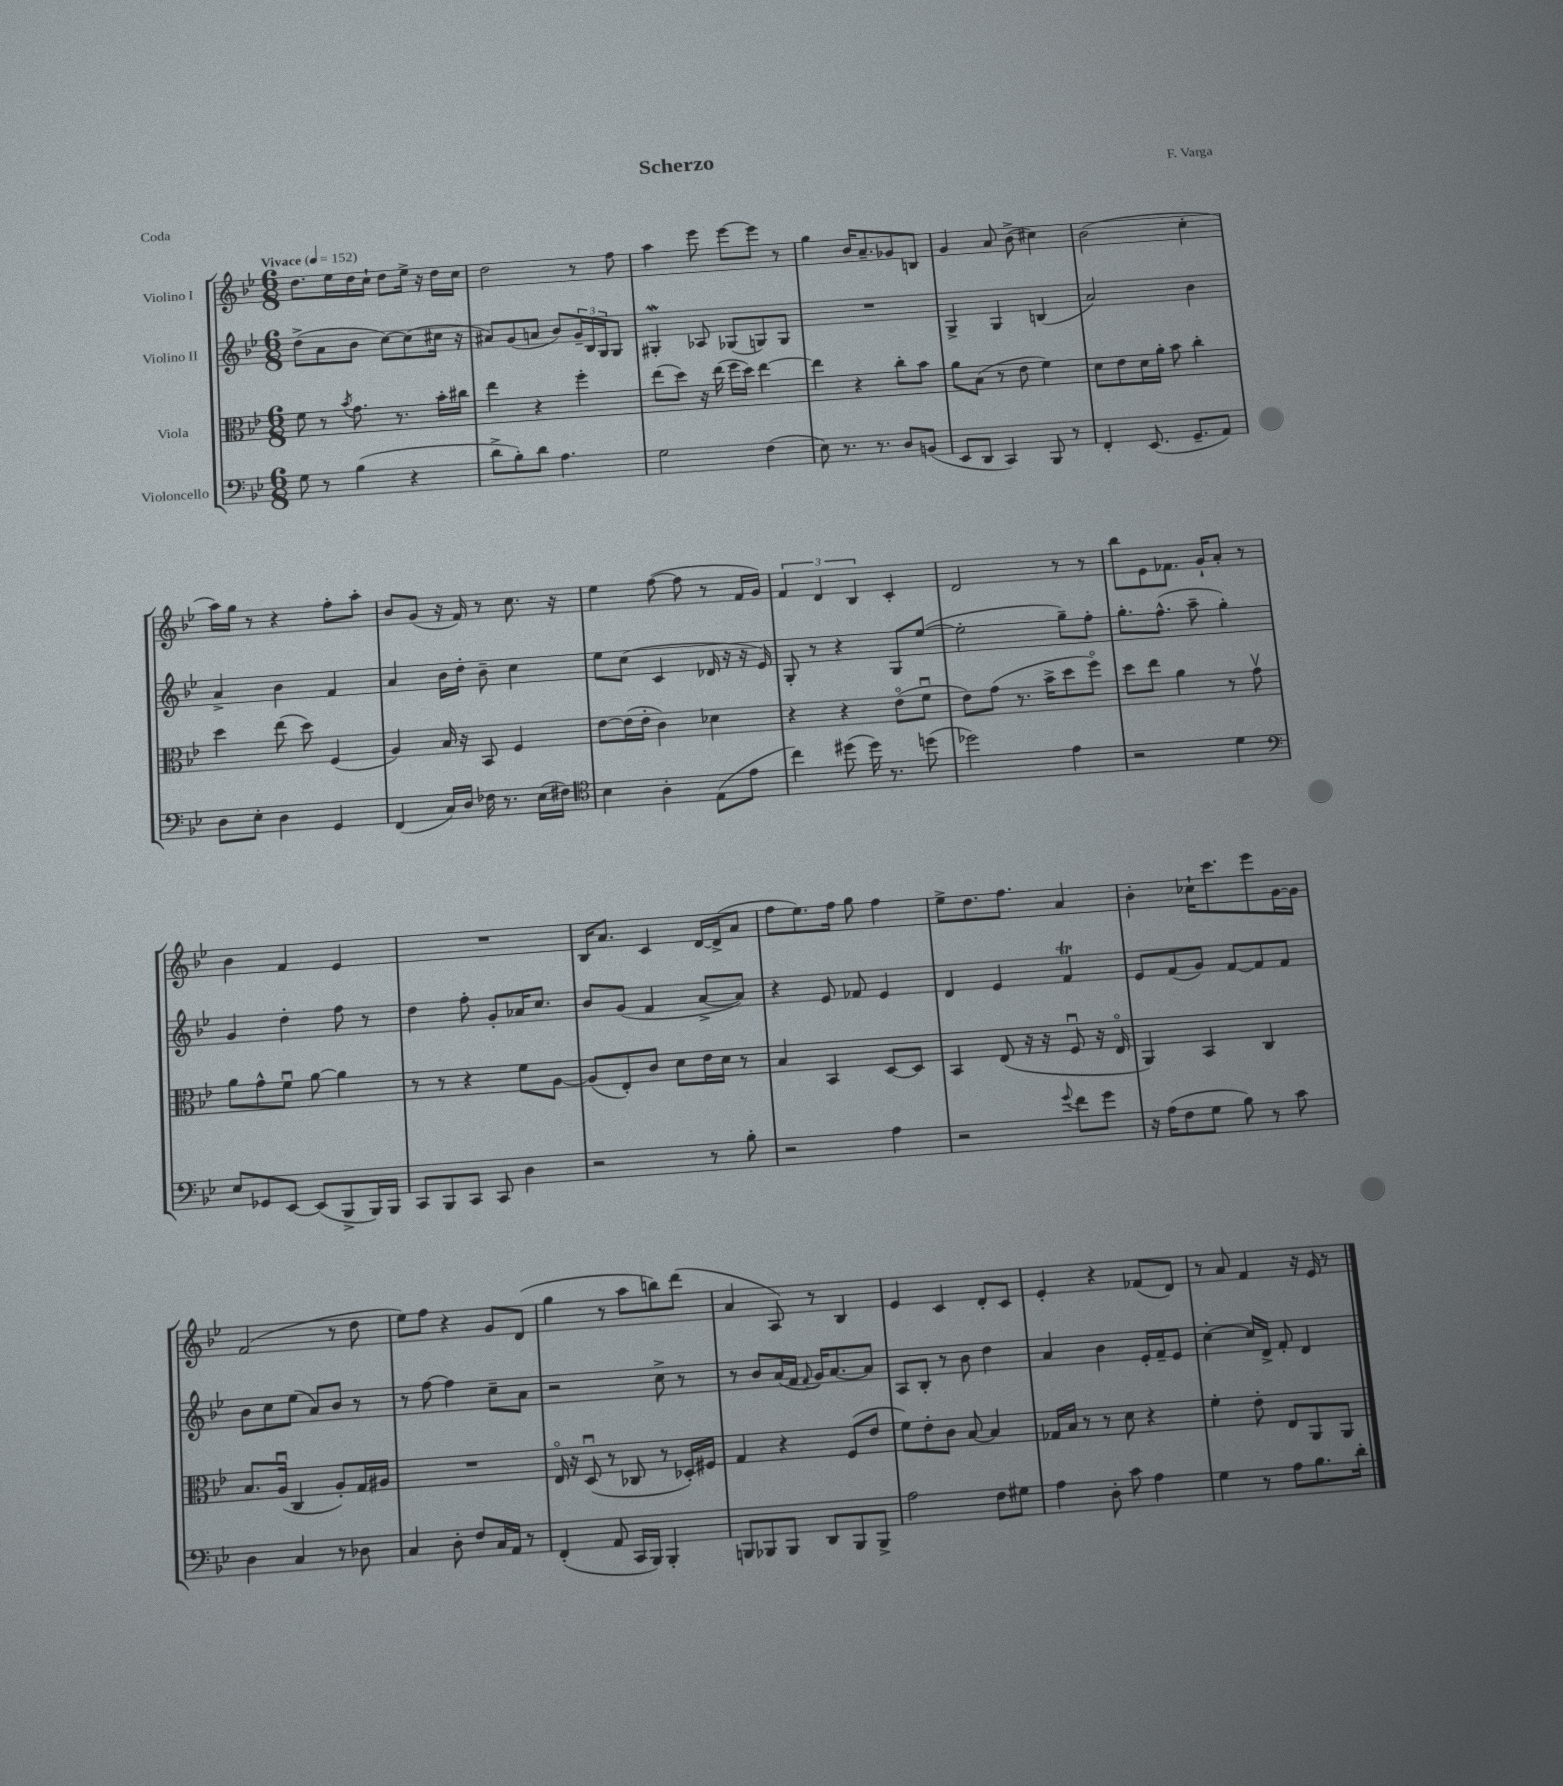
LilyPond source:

\header { title = "Scherzo" composer = "F. Varga" piece = "Coda" }
<<
\new StaffGroup <<
\new Staff = "s0" \with { instrumentName = "Violino I" } {
    \clef treble \key bes \major \numericTimeSignature \time 6/8 \tempo "Vivace" 4 = 152
    d''8. ees''16 d''16 c''16-! d''8 ees''16-> r16 d''16 c''16 |
    d''2 r8 f''8 |
    a''4 ees'''8 ees'''8~ ees'''8 r8 |
    g''4 bes'16 a'8.-- ges'8 b8 |
    g'4 a'8 bes'8->( cis''4) |
    bes'2( c''4-. |
    a''16) g''16 r8 r4 f''8-. a''8-. |
    bes'8 g'8( r16 f'16) r8 c''8. r16 |
    ees''4 f''8~( f''8 r8 f'16 g'16) |
    \tuplet 3/2 { f'4 d'4 bes4 } c'4-. |
    d'2 r8 r8 |
    bes''8 ees'8 fes'8. g'16-! a'8-. r8 |
    bes'4 f'4 ees'4 |
    R2. |
    bes16 a'8. c'4 d'16~ d'16->( a'8 |
    f''8 ees''8.) f''16 g''8 f''4 |
    ees''8-> d''8. f''8. a'4 |
    bes'4-. ces''16-! c'''8. ees'''8 g'16~ g'16 |
    f'2( r8 d''8 |
    ees''8) f''8 r4 g'8 d'8( |
    g''4 r8 a''8 b''8) d'''8( |
    a'4 a8) r8 bes4 |
    ees'4 c'4 d'8-. c'8 |
    ees'4-. r4 fes'8( d'8) |
    r8 a'8 f'4 r16 ees'16 r8 \bar "|." |
}
\new Staff = "s1" \with { instrumentName = "Violino II" } {
    \clef treble \key bes \major \numericTimeSignature \time 6/8
    d''8->( a'8 bes'8 c''8~) c''8( cis''16 r16 |
    ais'8) g'8( a'8 bes'8) \tuplet 3/2 { g'16-- bes16 g16 } g8 |
    gis4-.\mordent aes8 ges8( g8) g8 |
    R2. |
    g4-> g4 b4( |
    a'2) bes'4 |
    a'4-> bes'4 f'4 |
    a'4 bes'16 d''16-. bes'8-- c''4 |
    ees''8 c''8( c'4 des'16 r16 r16 ees'16) |
    g8-. r8 r4 g8 ees''8~( |
    ees''2-. g''8--) f''8-. |
    g''8.-. f''8.-^( a''8-- g''4-.) |
    g'4 d''4-. f''8 r8 |
    d''4 f''8-. g'8-. aes'16 c''8. |
    bes'8 g'8( f'4 a'8~-> a'8) |
    r4 ees'8 fes'8 ees'4 |
    d'4 ees'4 f'4\trill |
    ees'8 f'8( g'8) f'8~ f'8 f'8 |
    bes'8 c''8 ees''8( a'8) bes'8 r8 |
    r8 f''8~ f''4 c''8-- a'8 |
    r2 c''8-> r8 |
    r8 bes'8 a'16( f'16 \appoggiatura { f'8 } g'16) a'8.~ a'8 |
    a8 bes8-. r8 bes'8 d''4 |
    a'4 bes'4 ees'16-. f'16-- ees'8 |
    c''4~-. c''16 d'16-> f'8-. d'4 \bar "|." |
}
\new Staff = "s2" \with { instrumentName = "Viola" } {
    \clef alto \key bes \major \numericTimeSignature \time 6/8
    f'8 r8 \acciaccatura { bes'8 } g'8. r8. bes'16-. cis''16 |
    ees''4 r4 f''4-. |
    ees''8( d''8) r16 ees''16( f''16 d''16) ees''4~ |
    ees''4 r4 c''8-. bes'8 |
    a'8 bes8( r8 ees'8 f'4) |
    d'8 ees'8 d'16 a'16-. bes'8 c''4-. |
    d''4 ees''8( d''8) f4( |
    a4) bes16 r16 bes,8 f4 |
    ees'8~ ees'16( ees'16-. c'4) des'4 |
    r4 r4 ees'8\flageolet( f'8\downbow |
    ees'8) g'8( r8. bes'16-> d''8 f''8\flageolet) |
    d''8 ees''8 a'4 r8 g'8\upbow |
    a'8 g'8-^ f'8\downbow a'8~ a'4 |
    r8 r8 r4 f'8 a8~ |
    a8( ees8-.) c'8 d'8 ees'16 d'16 r8 |
    bes4 bes,4 d8~ d8 |
    bes,4 ees8( r16 r16 f8\downbow r16 ees16\flageolet |
    a,4) bes,4 c4 |
    bes8. a16\downbow( c4 a8-.) g16 ais16 |
    R2. |
    ees16\flageolet r16 d8\downbow( r8 ces8 r8 des16-.) fis16 |
    g4 r4 f8( ees'8 |
    f'8) ees'8-. c'8 bes8~ bes4 |
    ges16 bes16 r8 r8 d'8 r4 |
    f'4-. ees'8-. ees8 a,8 a,8 \bar "|." |
}
\new Staff = "s3" \with { instrumentName = "Violoncello" } {
    \clef bass \key bes \major \numericTimeSignature \time 6/8
    g8 r8 bes4( r4 |
    d'8-> bes8-.) d'8 a4. |
    g2 f4( |
    ees8) r8. r8. d8 b,8( |
    ees,8 d,8 c,4) bes,,8 r8 |
    f,4-. ees,8.( g,8.-- a,8) |
    d8 ees8-. d4 g,4 |
    f,4( c16) d16 fes16 r8. ees16( fis16) |
    \clef tenor bes4 a4-. ees8( ees'8 |
    c''4) dis''8( dis''16) r8. d''8( |
    des''2) ees'4 |
    r2 d'4 |
    \clef bass ees8 ges,8 ees,8~ ees,8( bes,,8-> bes,,16) bes,,16 |
    c,8 bes,,8 c,8 c,8 d4 |
    r2 r8 bes8-. |
    r2 a4 |
    r2 \appoggiatura { g'8 } f'8 g'8 |
    r16 a16( f8 g8 bes8) r8 c'8 |
    d4 c4 r8 des8 |
    c4 d8-. f8 c16 a,16 r8 |
    f,4-.( a,8 c,16 bes,,16) bes,,4-. |
    b,,8 bes,,8 bes,,8 d,8 bes,,8 bes,,8-> |
    a2 f8 gis8 |
    a4 d8-. c'8 a4 |
    g4 r8 a8 bes8. d'16-. \bar "|." |
}
>>
>>
\layout { \context { \Score \remove "Bar_number_engraver" } }
